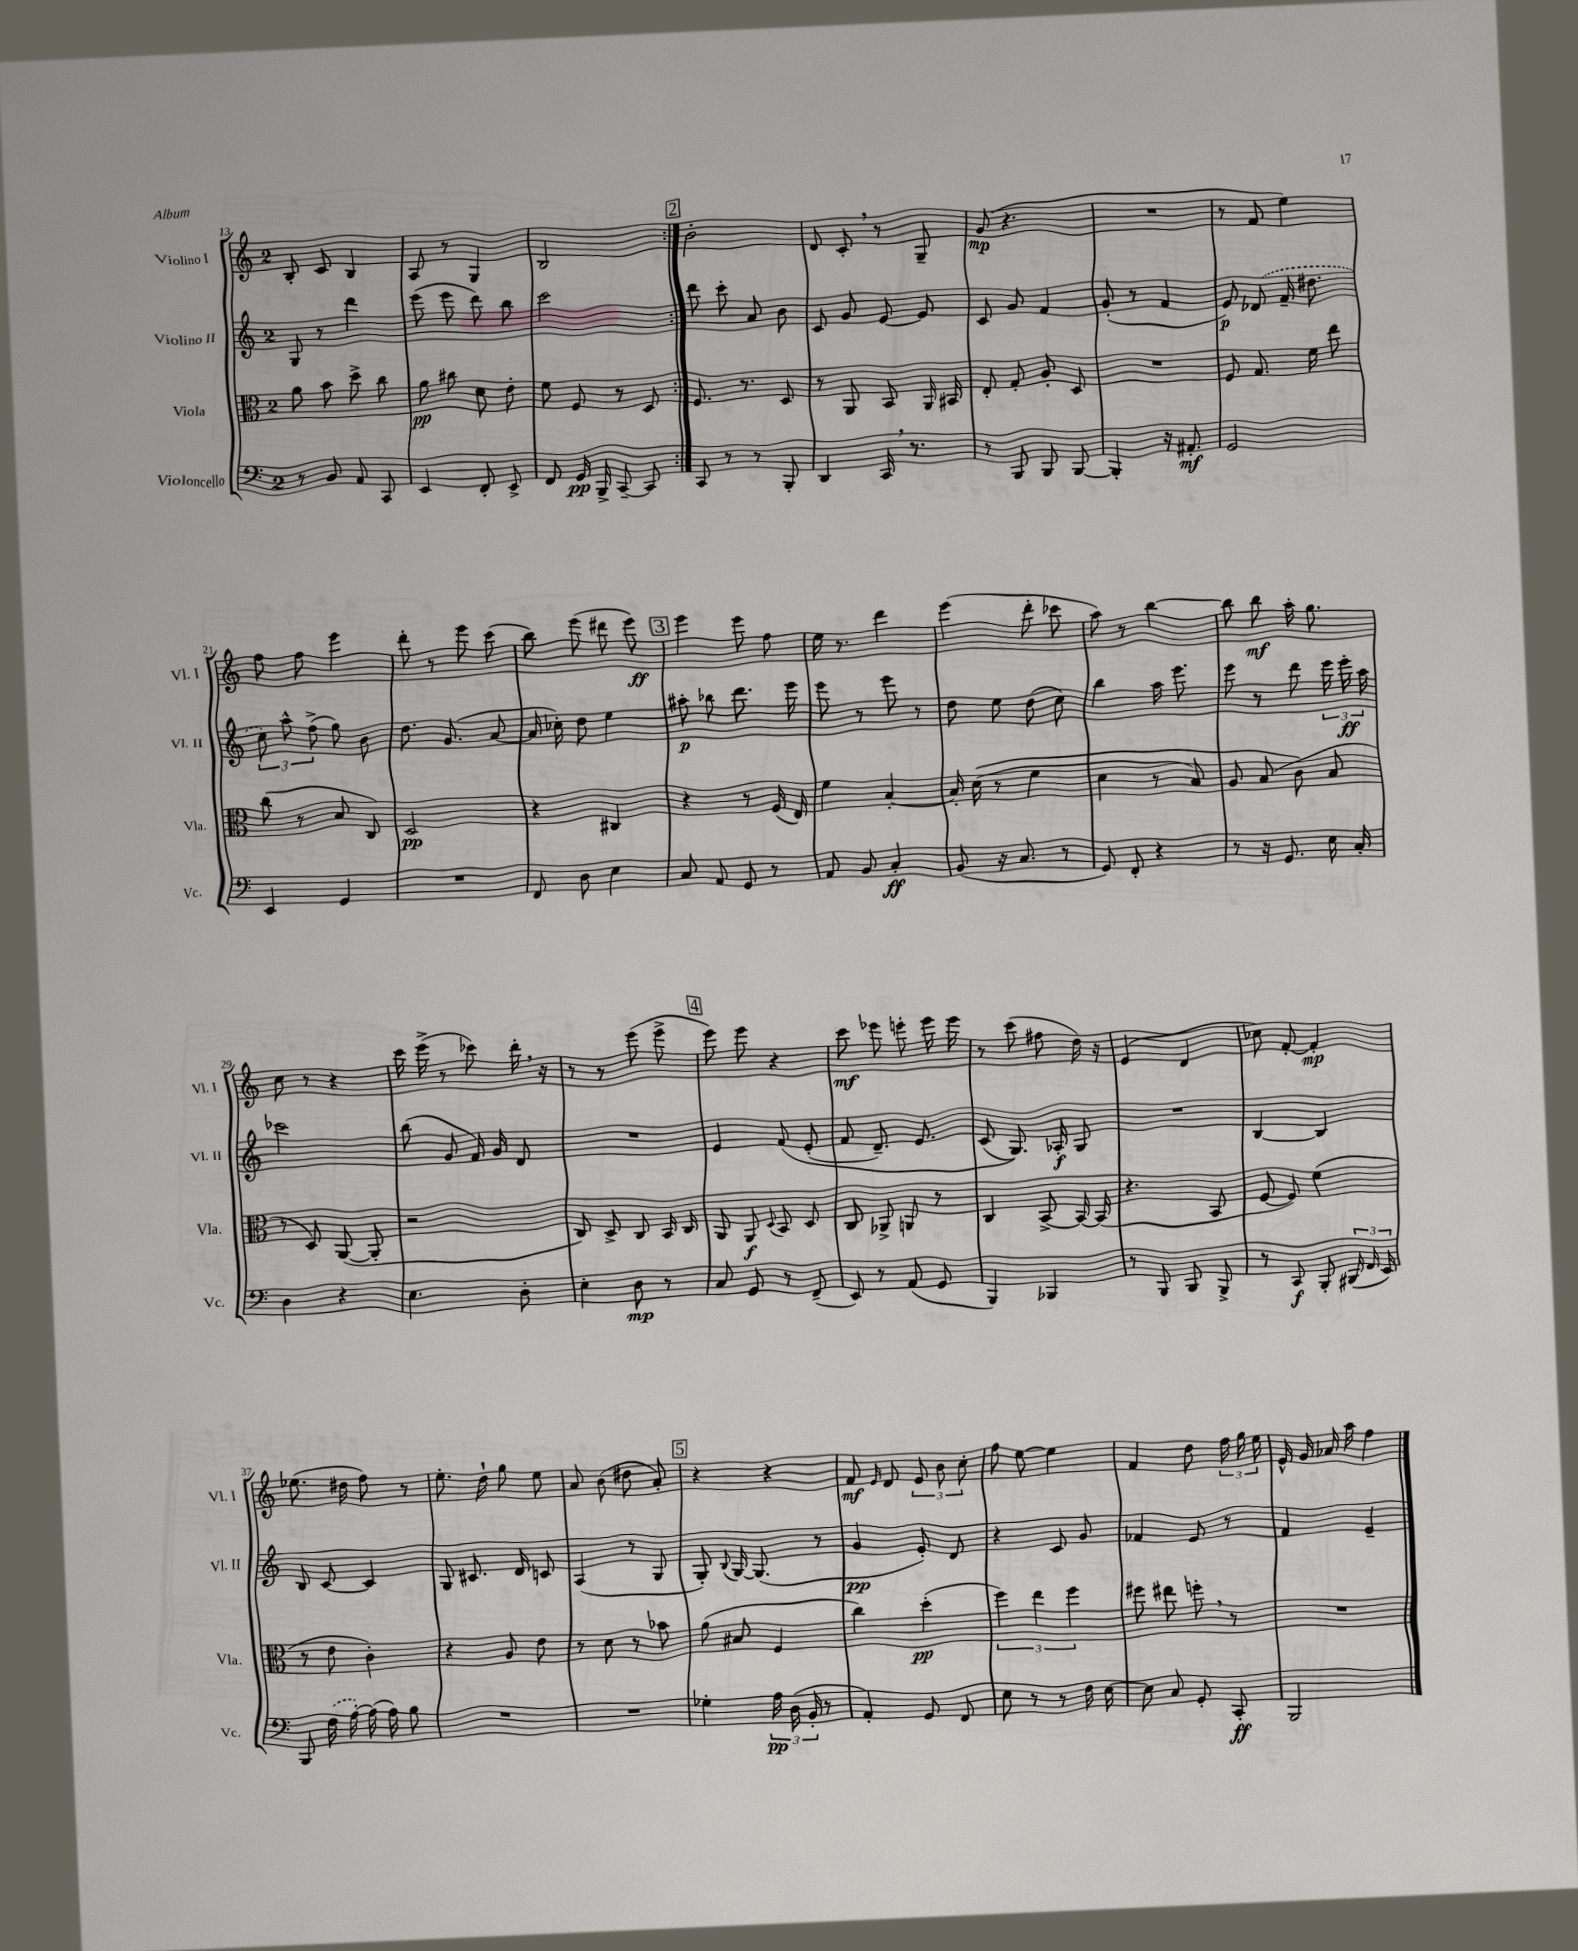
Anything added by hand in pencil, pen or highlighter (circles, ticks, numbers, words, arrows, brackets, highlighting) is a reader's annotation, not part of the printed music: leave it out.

**kern	**kern	**kern	**kern
*staff4	*staff3	*staff2	*staff1
*clefF4	*clefC3	*clefG2	*clefG2
*k[]	*k[]	*k[]	*k[]
*M2/4	*M2/4	*M2/4	*M2/4
8r	8a\	8G/	8B'/
8BB/	8b\	8r	8c/
8AA/	8dd^\	4ddd\	4B/
8CC/	8cc\	.	.
=	=	=	=
4EE/	8a\	(8eee\	8A/
.	8cc#\	8eee\	8r
8FF'/	8d\	8ddd\)	4G/
8EE^/	8e'\	8bb\	.
=	=	=	=
8FF/	8f\	2ccc\	2B/
16GG/	8F/	.	.
16BBB^/	.	.	.
[8CC~/	8r	.	.
8CC/]	8D/	.	.
=:|!	=:|!	=:|!	=:|!
8CC/	8.F/	8ddd\	2b'\
8r	.	8ccc'\	.
.	8.r	.	.
8r	.	8a/	.
8BBB'/	8D/	8b\	.
=	=	=	=
4DD/	8r	8c/	8d/
.	8AA/	8g/	8c'/
16CC/	8BB/	[8e/	8r
8.r	.	.	.
.	16AA/	8e/]	8G~/
.	16BB#/	.	.
=	=	=	=
8r	8E'/	8c/	(8g/
8BBB/	8G'/	8g/	4.r
8BBB/	8A'/	4f/	.
[8BBB/	8D/	.	.
=	=	=	=
4BBB'/]	2r	(8g'/	2r
.	.	8r	.
16r	.	4f/	.
8.AA#'/	.	.	.
=	=	=	=
2GG/	8F/	8e/)	8r
.	8.G/	(8d-/	8f/
.	.	16f~/	4ee\)
.	16f\	8.dd#\	.
.	8ee\	.	.
=	=	=	=
4EE/	(8cc\	12cc\)	8ff\
.	.	12aa^^\	.
.	8r	.	8ff\
.	.	(12ff^\	.
4GG/	8B/	8gg\)	4eee\
.	8C/)	8b\	.
=	=	=	=
2r	2D/	8.dd\	8ddd'\
.	.	.	8r
.	.	(8.g/	.
.	.	.	8eee\
.	.	[8a/	(8ccc\
=	=	=	=
8FF/	4r	16a/]	8bb\)
.	.	16cc-'\)	.
8D\	.	8dd\	(8eee\
4E\	4C#/	4ee\	8ddd#\
.	.	.	8eee\)
=	=	=	=
8C/	4r	8aa#'\	4eee\
8AA/	.	8bb-\	.
8GG/	8r	8.ddd\	8eee\
8r	(16F/	.	8ff\
.	16E/)	16eee\	.
=	=	=	=
8AA/	4f\	8eee\	16ee\
.	.	.	8.r
8BB/	.	8r	.
4C'/	[4B'/	8eee\	4ddd\
.	.	8r	.
=	=	=	=
(8BB/	16B'/]	8dd\	(4eee\
.	&((16d\	.	.
16r	8r	8ee\	.
8.C/	.	.	.
.	4f\	(8dd\	8ddd'\
8r	.	8cc\)	8ccc-\
=	=	=	=
8GG/)	4d\	4bb\	8aa\)
8FF'/	.	.	8r
4r	8r	16aa\	[4bb\
.	.	8.eee\	.
.	8B/)	.	.
=	=	=	=
8r	8A/	8eee\	8bb\]
16r	(8B/	8r	8bb\
8.GG/	.	.	.
.	8c\&)	8ddd\	16aa'\
.	.	.	8.gg\
16E\	8B/	24eee\	.
.	.	24eee'\	.
16C'/	.	.	.
.	.	24aa\	.
=	=	=	=
4D\	8r	2ccc-\	8cc\
.	8D/)	.	8r
4r	([8AA/	.	4r
.	8AA'/]	.	.
=	=	=	=
4.E\	2r	(8bb\	16ccc\
.	.	.	(16eee^\
.	.	8g/	8r
.	.	16f/)	8ccc-\)
.	.	16g/	.
8D'\	.	8d/	16ddd'\
.	.	.	16r
=	=	=	=
4E'\	8C/)	2r	8r
.	8D^/	.	8r
8D\	8C/	.	(8eee\
8r	16BB/	.	8eee^\
.	16C/	.	.
=	=	=	=
8C/	8AA/	4e/	8eee\)
8GG/	8AA/	.	8eee\
.	8qqD/	.	.
8r	8BB/	&(8f/	4r
(8FF~/	8D/	(8e'/	.
=	=	=	=
8EE/)	8C/	8f/	8ccc\
8r	8AA-^/	8.d~/)	8eee-\
(8AA/	8AA/	.	8eee'\
.	.	8.e/	.
8GG/	8r	.	16eee\
.	.	.	16eee\
=	=	=	=
4BBB/)	4C/	(8c/	8r
.	.	8.G/)&)	(8ccc\
4BBB-/	[8BB^/	.	8ff#\
.	.	16A-'/	.
.	16BB/_	8G/	16dd\)
.	(16BB/]	.	16r
=	=	=	=
8r	4.r	2r	(4e/
8BBB/	.	.	.
8BBB/	.	.	4d/
8BBB^/	8BB/	.	.
=	=	=	=
8r	[8F/	[4B/	8cc-\)
8CC/	8F/])	.	[8f'/
8BBB'/	(4f\	4B/]	4f'/]
(24BBB#/	.	.	.
24FF/	.	.	.
24EE/)	.	.	.
=	=	=	=
8BBB/	8r	8B/	(8.ee-\
(16F\	8e\	[8c/	.
[16A'\)	.	.	16dd#\
(16A\]	4c'\)	4c/]	8ff\)
16A\)	.	.	.
8B\	.	.	8r
=	=	=	=
2r	4r	8G/	8.ee'\
.	.	8.c#/	.
.	.	.	16dd`\
.	8A/	.	8gg\
.	.	16d/	.
.	8e\	8c/	8ee\
=	=	=	=
2r	8r	(4A/	8a/
.	8d\	.	(8b\
.	8r	8r	8dd#\
.	8b-\	8G/	8a'/)
=	=	=	=
4G-'\	(8a\	8G'/)	4r
.	.	8qqB/	.
.	8B#/	[16G/	.
.	.	(8.G/]	.
24A\	4F/	.	4r
(24D\	.	.	.
24BB'/	.	.	.
8r	.	8r	.
=	=	=	=
4AA'/)	4cc\)	4g/	8f/
.	.	.	16qqe/
.	.	.	8d/
8GG/	(4dd'\	8e'/)	12e/
.	.	.	12b\
8FF/	.	8d/	.
.	.	.	12cc'\
=	=	=	=
8E\	6ff\)	4r	8ff\
8r	.	.	[8ee\
.	6ee\	.	.
8r	.	8c/	4ee\]
.	6ff\	.	.
16F\	.	8g/	.
[16E\	.	.	.
=	=	=	=
8E\]	8ff#\	4f-/	4f/
8C/	8ee#\	.	.
8GG'/	8ff'\	8e/	8dd\
8CC'/	8r	8r	24ff\
.	.	.	24gg\
.	.	.	24ee\
=	=	=	=
2BBB/	2r	4f/	16e^^/
.	.	.	16g/
.	.	.	16a-/
.	.	.	16aa\
.	.	4e~/	4ff\
==	==	==	==
*-	*-	*-	*-
